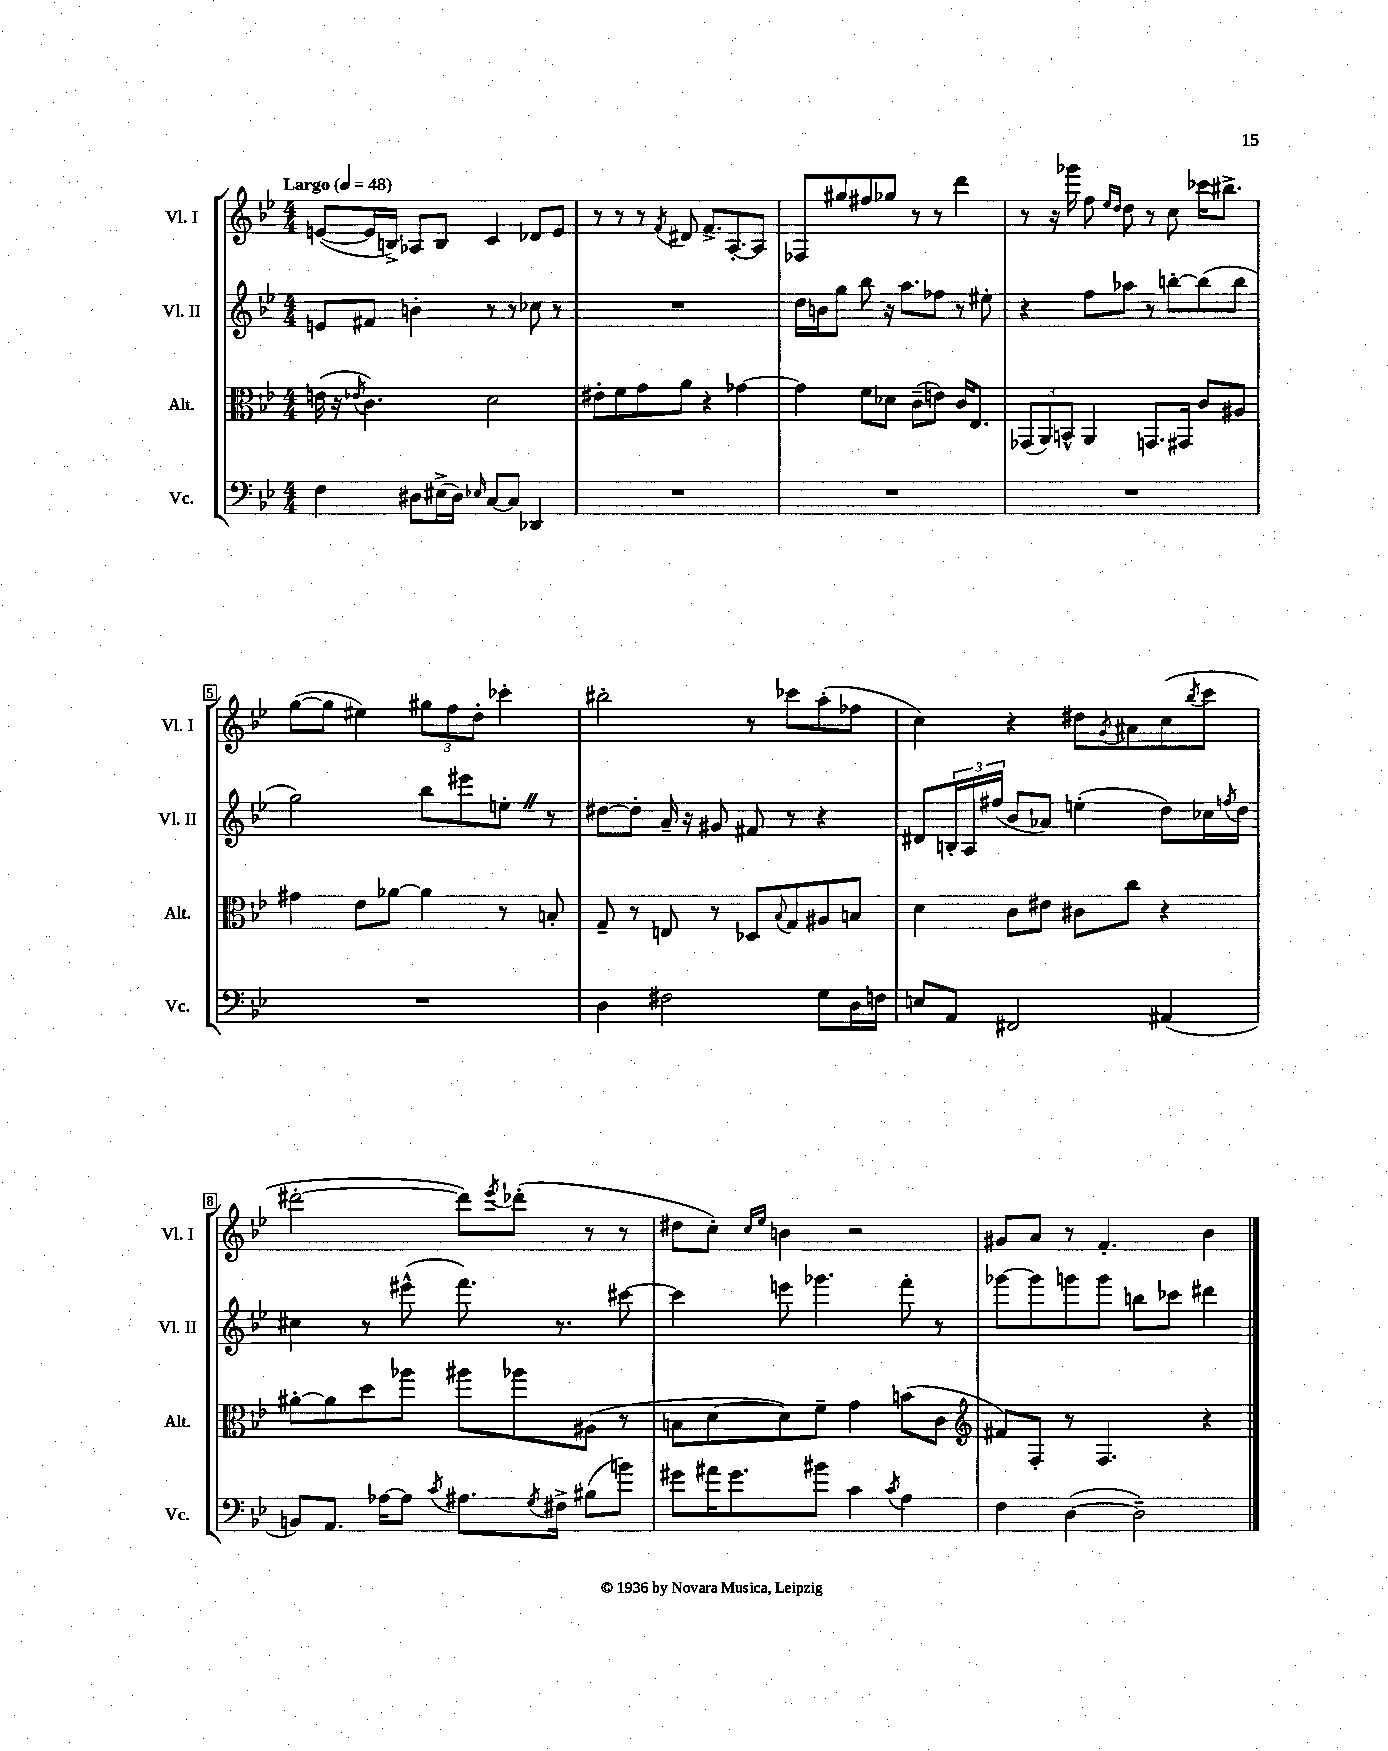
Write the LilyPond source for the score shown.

<<
\new StaffGroup <<
\new Staff = "s0" \with { instrumentName = "Vl. I" shortInstrumentName = "Vl. I" } {
    \clef treble \key bes \major \numericTimeSignature \time 4/4 \tempo "Largo" 4 = 48
    e'8~( e'16 b16->) aes8 b8 c'4 des'8 e'8 |
    r8 r8 r8 \acciaccatura { f'8 } dis'8 f'8.-> a8.~-. a8 |
    fes8 gis''8 fis''8 ges''8 r8 r8 d'''4 |
    r8 r16 ges'''16 f''8 \grace { ees''16 d''16 } d''8 r8 c''8 ces'''16 bis''8.-> |
    g''8~( g''8 eis''4) \tuplet 3/2 { gis''8 f''8 d''8-. } ces'''4-. |
    bis''2-. r8 ces'''8 a''8-.( fes''8 |
    c''4) r4 dis''8 \acciaccatura { g'8 } ais'8 c''8( \acciaccatura { bes''8 } c'''8 |
    dis'''2~-. dis'''8) \acciaccatura { ees'''8 } des'''8-.( r8 r8 |
    dis''8 c''8-.) \grace { c''16 ees''16 } b'4 r2 |
    gis'8 a'8 r8 f'4.-. bes'4 \bar "|." |
}
\new Staff = "s1" \with { instrumentName = "Vl. II" shortInstrumentName = "Vl. II" } {
    \clef treble \key bes \major \numericTimeSignature \time 4/4
    e'8 fis'8 b'4-. r8 r8 ces''8 r8 |
    R1 |
    d''16 b'16 g''8 bes''8 r16 a''8. fes''8 r8 eis''8-. |
    r4 f''8 aes''8 r8 b''8~-. b''8( b''8 |
    g''2) bes''8 eis'''8 e''8-. \once \override BreathingSign.text = \markup { \musicglyph "scripts.caesura.straight" } \breathe r8 |
    dis''8~ dis''8-. a'16-- r16 gis'8 fis'8 r8 r4 |
    dis'8 \tuplet 3/2 { b16-. a16 fis''16( } bes'8 aes'8) e''4-.( d''8) ces''16 \acciaccatura { f''8 } d''16 |
    cis''4 r8 eis'''8-^( f'''8.) r8. cis'''8~ |
    cis'''4 e'''8 ges'''4. f'''8-. r8 |
    ges'''8~ ges'''8 g'''8 g'''8 b''8 ces'''8 dis'''4 \bar "|." |
}
\new Staff = "s2" \with { instrumentName = "Alt." shortInstrumentName = "Alt." } {
    \clef alto \key bes \major \numericTimeSignature \time 4/4
    e'16( r16 \acciaccatura { ees'8 } c'4.) d'2 |
    eis'8-. f'8 g'8 a'8 r4 ges'4~ |
    ges'4 f'8 des'8 c'8--( e'8) c'16 ees8. |
    \tuplet 3/2 { ges,8( a,8) b,8-^ } a,4 g,8. gis,16 c'8 ais8 |
    gis'4 ees'8 aes'8~ aes'4 r8 b8-. |
    g8-- r8 e8 r8 des8 \appoggiatura { bes8 } g8 ais8 b8 |
    d'4 c'8 eis'8 cis'8 c''8 r4 |
    ais'8~-. ais'8 d''8 aes''8 ais''8 aes''8 ais8( r8 |
    b8 d'8~ d'8) f'8-- g'4 b'8( c'8 |
    \clef treble fis'8) f8-. r8 f4. r4 \bar "|." |
}
\new Staff = "s3" \with { instrumentName = "Vc." shortInstrumentName = "Vc." } {
    \clef bass \key bes \major \numericTimeSignature \time 4/4
    f4 dis8 eis16->( dis16) \grace { ees16 } c8~ c8 des,4 |
    R1 |
    R1 |
    R1 |
    R1 |
    d4 fis2 g8 d16 f16 |
    e8 a,8 fis,2 ais,4( |
    b,8) a,8. aes16~ aes8 \acciaccatura { c'8 } ais8. \acciaccatura { g8 } fis16-> bis8( b'8) |
    gis'8 ais'16 gis'8. bis'8 c'4 \acciaccatura { c'8 } a4 |
    f4 d4~( d2--) \bar "|." |
}
>>
>>
\layout { \context { \Score \override BarNumber.stencil = #(make-stencil-boxer 0.1 0.3 ly:text-interface::print) } }
